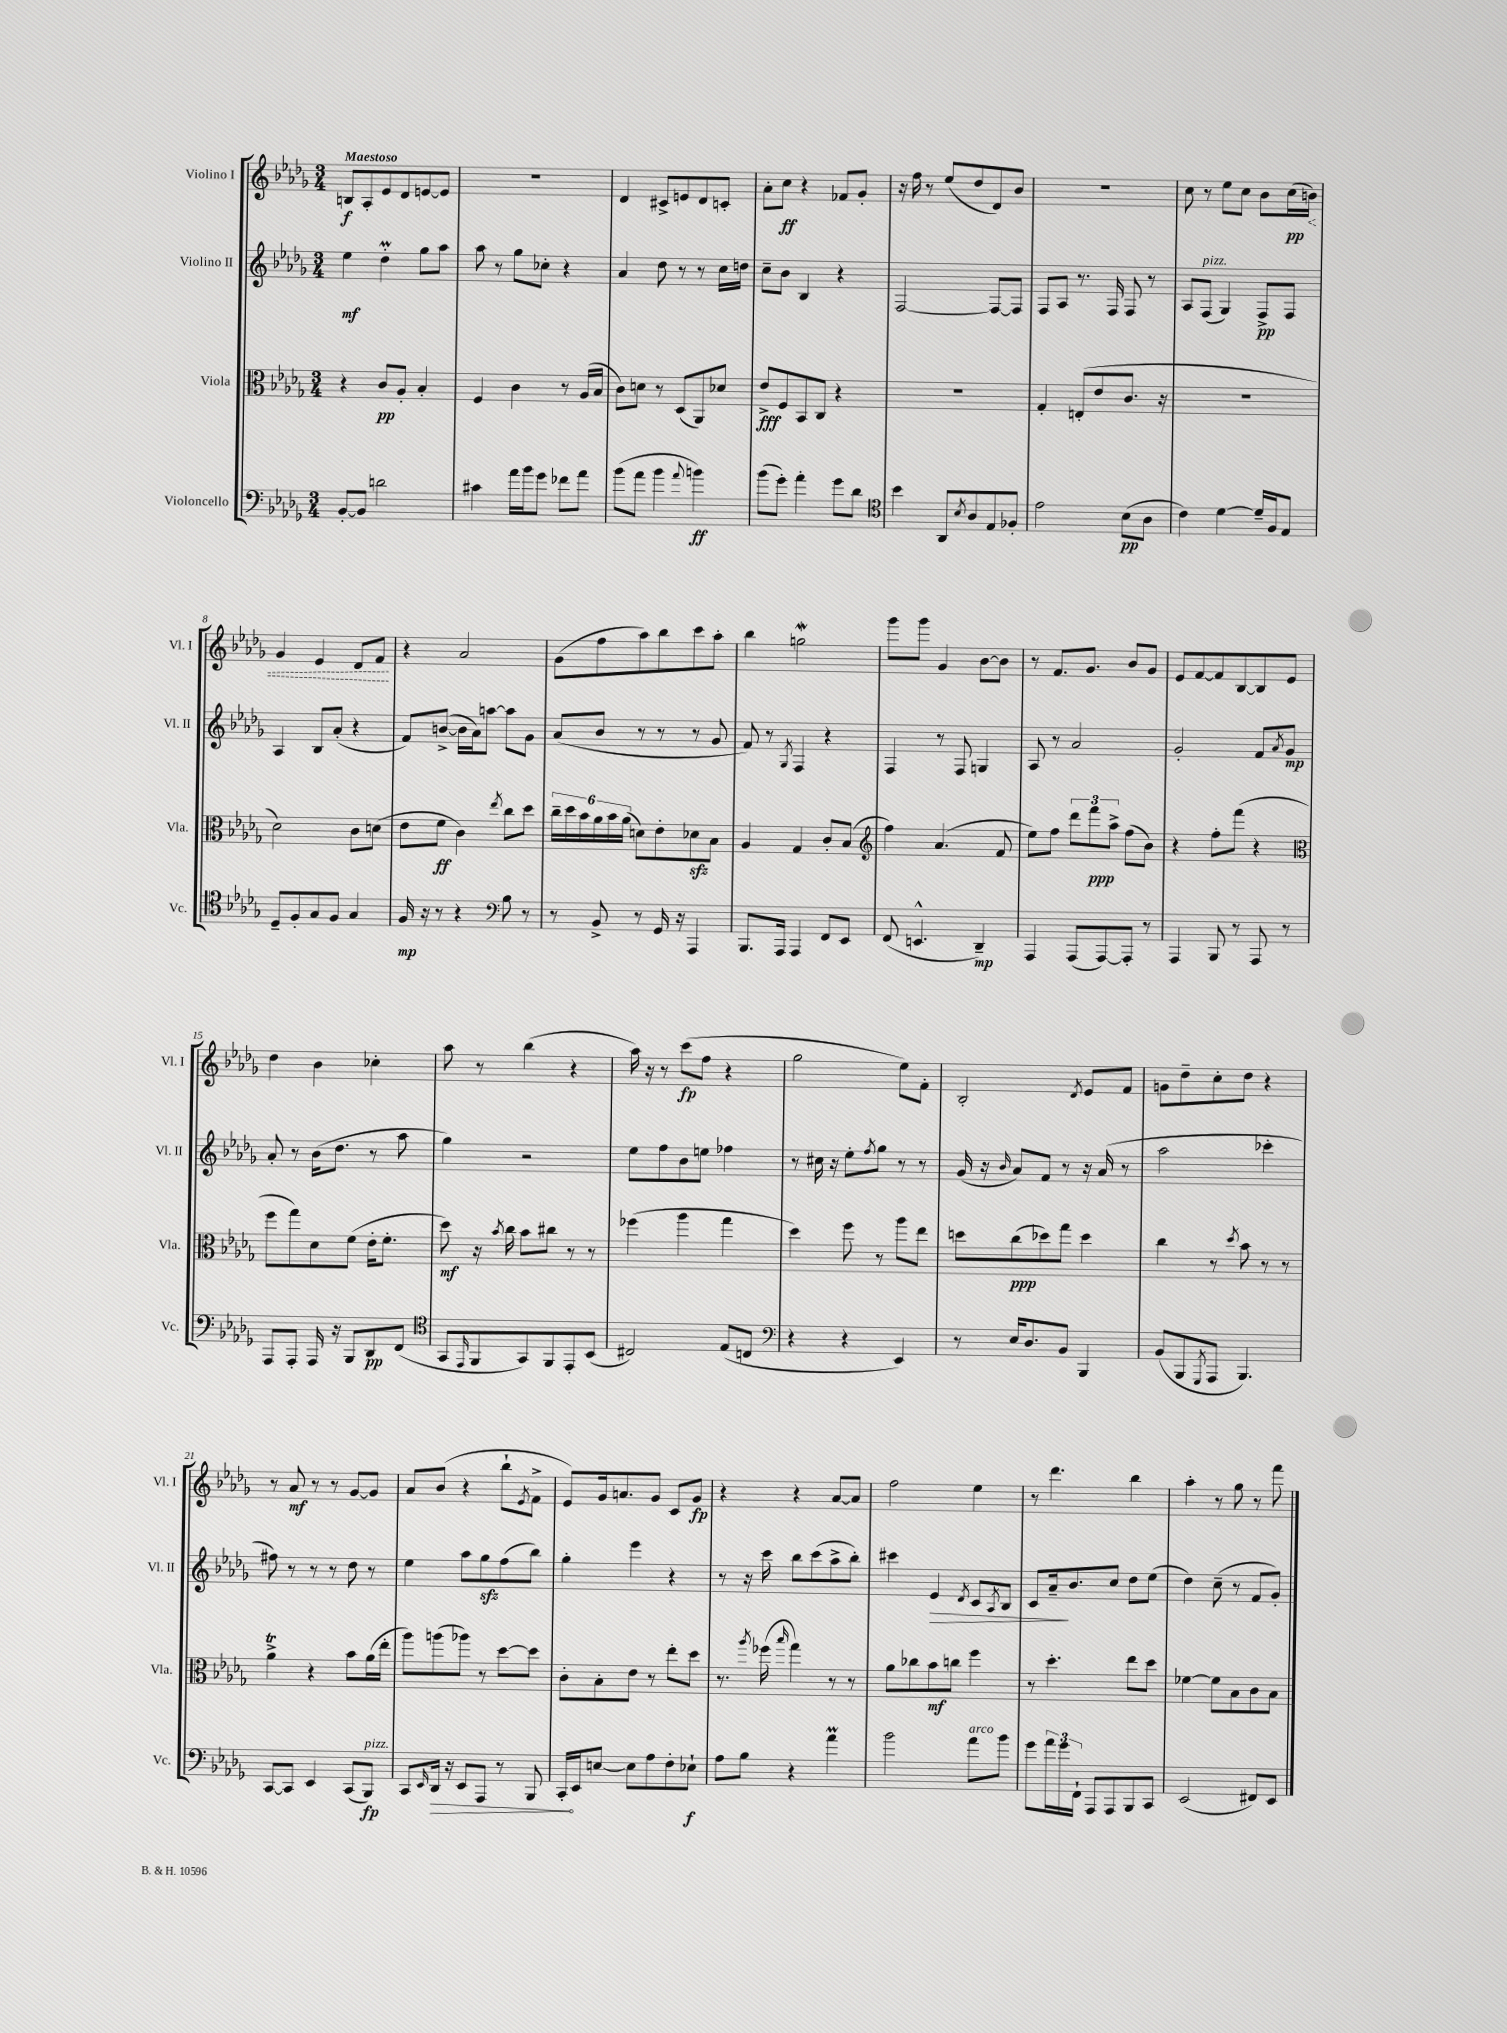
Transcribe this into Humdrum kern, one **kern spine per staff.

**kern	**kern	**kern	**kern
*staff4	*staff3	*staff2	*staff1
*clefF4	*clefC3	*clefG2	*clefG2
*k[b-e-a-d-g-]	*k[b-e-a-d-g-]	*k[b-e-a-d-g-]	*k[b-e-a-d-g-]
*M3/4	*M3/4	*M3/4	*M3/4
[8BB-'/L	4r	4ee-\	8B/L
8BB-/]J	.	.	8A-'/
2d\	8c/L	4dd-'\	8e-/
.	8A-'/J	.	8d-/
.	4B-'/	8gg-\L	[8e/
.	.	8aa-\J	8e/]J
=	=	=	=
4c#\	4F/	8aa-\	2.r
.	.	8r	.
16a-\LL	4c\	8gg-\L	.
16b-\J	.	.	.
8g-\J	.	8cc-'\J	.
8f-\L	8r	4r	.
8a-\J	(16A-/LL	.	.
.	16B-/JJ	.	.
=	=	=	=
(8b-\L	8c\L)	4a-/	4d-/
8a-\J	8d\J	.	.
4b-\	8r	8dd-\	8c#^/L
.	(8D-/L	8r	8e/
8qqa-/	.	.	.
4b\)	8AA-/)	8r	8d-/
.	8d-/J	16cc\LL	8c'/J
.	.	16dd\JJ	.
=	=	=	=
(8b-\L	8e-^/L	8cc~\L	8a-'\L
8g-'\J)	8F/	8b-\J	8cc\J
4a-'\	8BB-/	4B-/	4r
.	8C/J	.	.
8g-\L	4r	4r	8f-/L
8d-\J	.	.	8g-'/J
=	=	=	=
*clefC4	*	*	*
4b-\	2.r	[2F/	16r
.	.	.	16ff\
.	.	.	8r
8AA-/L	.	.	(8ee-/L
8qB-/	.	.	.
8A-/	.	.	8dd-/
8E-/	.	8F/_L	8d-/)
8F-'/J	.	8F/]J	8b-/J
=	=	=	=
2e-\	4G-'/	8F/L	2.r
.	.	8A-/J	.
.	(8E'/L	8.r	.
.	8e-/	.	.
.	.	16F/	.
(8B-\L	8.c/J	8F/	.
8A-\J	.	8r	.
.	16r	.	.
=	=	=	=
4c\)	2.r	8A-/L	8cc\
.	.	(8F/J	8r
[4d-\	.	4G-/)	8ee-\L
.	.	.	8cc\J
16d-~/]LL	.	8F^/L	8b-\L
16F/J	.	.	.
8E-/J	.	8F/J	(16cc\L
.	.	.	16b\JJ)
=	=	=	=
8D-~/L	2d-\)	4A-/	4g-/
8F'/	.	.	.
8G-/	.	8B-/L	4e-/
8F/J	.	(8a-'/J	.
4G-/	8c\L	4r	8d-/L
.	(8d\J	.	8f/J
=	=	=	=
16F/	8e-\L	8f/L)	4r
16r	.	.	.
8r	8f\J	([8b^/J	.
4r	4c\)	16b\]LL	2a-/
.	.	16a-\J)	.
.	.	[8aa\J	.
*clefF4	*	*	*
.	8qee-/	.	.
8B-\	8cc\L	8aa\]L	.
8r	8dd-\J	8g-\J	.
=	=	=	=
8r	24cc~\LL	(8a-/L	(8g-\L
.	24dd-\	.	.
.	24b-\	.	.
8BB-^/	24a-\	8b-/J	8ff\
.	24b-\	.	.
.	(24a-\JJ	.	.
8r	8d\L)	8r	8aa-\)
16GG-/	8e-'\	8r	8bb-\
16r	.	.	.
4AAA-/	8d-\	8r	8ccc\
.	8B-\J	8g-/	8aa-'\J
=	=	=	=
8.BBB-/L	4A-/	8f/)	4bb-\
.	.	8r	.
16AAA-/Jk	.	.	.
.	.	8qG-/	.
4AAA-/	4G-/	4F/	2gg\
8FF/L	8c'/L	4r	.
8EE-/J	(8B-/J	.	.
=	=	=	=
*	*clefG2	*	*
(8FF/	4ff\)	4F/	8ggg-\L
4.EE^^/	.	.	8ggg-\J
.	(4.a-/	8r	4g-/
.	.	8F/	.
4DD-~/)	.	4G/	[8b-\L
.	8f/	.	8b-\]J
=	=	=	=
4AAA-/	8ee-\L)	8A-/	8r
.	8ff\J	8r	8.f/L
(8AAA-/L	12ddd-\L	2a-/	.
.	.	.	8.g-/J
.	12fff\	.	.
[8AAA-/)	.	.	.
.	12aa-^\J	.	.
8AAA-'/]J	(8ff\L	.	8b-/L
8r	8b-\J)	.	8g-/J
=	=	=	=
4AAA-/	4r	2g-'/	8e-/L
.	.	.	[8f/
8BBB-/	8ff'\L	.	8f/]
8r	(8fff\J	.	[8B-/
8AAA-/	4r	8f/L	8B-/]
.	.	8qa-/	.
8r	.	8g-/J	8e-/J
=	=	=	=
*	*clefC3	*	*
8AAA-/L	8ff\L	8a-'/	4dd-\
8AAA-'/J	8gg-\)	8r	.
16AAA-/	8d-\	(16b-\LK	4b-\
16r	.	8.dd-\J	.
8BBB-/L	(8f\J	.	.
8DD-/	16e-'\LK	8r	4cc-'\
.	8.f'\J	.	.
(8FF/J	.	8aa-\	.
=	=	=	=
*clefC4	*	*	*
8GG-/L	8dd-\)	4gg-\)	8aa-\
16qqEE-/	.	.	.
8FF/	16r	.	8r
.	8qb-/	.	.
.	16cc\	.	.
8GG-/)	8b-\L	2r	(4bb-\
8FF/	8cc#\J	.	.
8EE-'/	8r	.	4r
(8BB-/J	8r	.	.
=	=	=	=
2C#/)	(4ff-\	8ee-\L	16aa-\)
.	.	.	16r
.	.	8ff\	8r
.	4aa-\	8b-\	(8ccc\L
.	.	8ee\J	8ff\J
(8E-/L	4gg-\	4ff-\	4r
8C/J	.	.	.
=	=	=	=
*clefF4	*	*	*
4r	4dd-\)	8r	2gg-\
.	.	16cc#\	.
.	.	16r	.
4r	8ff\	8ee-'\L	.
.	.	8qff/	.
.	8r	8gg-\J	.
4EE-/)	8aa-\L	8r	8ee-\L)
.	8ee-\J	8r	8f'\J
=	=	=	=
8r	8dd\L	(16g-/	2B-'/
.	.	16r	.
.	.	16qqb-/	.
16E-/LK	(8cc\	8a-/L)	.
8.D-/	.	.	.
.	8dd-\)	8f/J	.
8BB-/J	8gg-\J	8r	.
.	.	.	8qd-/
4BBB-/	4dd-\	16r	8e-/L
.	.	(16a-/	.
.	.	8r	8f/J
=	=	=	=
(8BB-/L	4cc\	2aa-\	8g\L
8BBB-/	.	.	8dd-~\
8qGGG-/	.	.	.
8AAA-/J	8r	.	8cc'\
.	8qdd-/	.	.
4.BBB-/)	8b-\	.	8dd-\J
.	8r	4ccc-'\	4r
.	8r	.	.
=	=	=	=
[8CC/L	4a-^\	8ff#\)	8r
8CC/]J	.	8r	8a-/
4EE-/	4r	8r	8r
.	.	8r	8r
(8CC/L	8b-\L	8dd-\	[8g-/L
8BBB-/J)	(16a-\L	8r	8g-/]J
.	16ee-'\JJ	.	.
=	=	=	=
8CC/L	8aa-\L)	4ee-\	8a-/L
16qqEE-/	.	.	.
16DD-/Jk	(8aa\	.	(8b-/J
16r	.	.	.
8EE-/L	8aa-\J)	8aa-\L	4r
8AAA-/J	8r	8gg-\	.
8r	[8dd-\L	(8ff\	8bb-`\L
.	.	.	8qe-/
8BBB-/	8dd-\]J	8bb-\J)	8f^\J
=	=	=	=
16CC'/LL	8c'\L	4gg-'\	8e-/L)
16EE-/J	.	.	.
[8E/J	8B-'\	.	16g-/k
.	.	.	8.a/
8E\]L	8e-\J	4eee-\	.
8A-\	8r	.	8g-/J
8F'\	8ee-'\L	4r	8c/L
8E-`\J	8dd-\J	.	8g-/J
=	=	=	=
8A-\L	8.r	8r	4r
8B-\J	.	16r	.
.	8qaa-/	.	.
.	(16ff-\	16ccc\	.
.	16qqbb-/	.	.
4r	4gg-\)	8bb-\L	4r
.	.	(8ccc\	.
4a-\	8r	8aa-^\	[8a-/L
.	8r	8bb-'\J)	8a-/]J
=	=	=	=
2b-\	8a-\L	4ccc#\	2ff\
.	8cc-\	.	.
.	8b-\	4e-/	.
.	8cc\J	.	.
.	.	8qd-/	.
8a-\L	4ff\	8c/L	4ee-\
.	.	8qA-/	.
8b-\J	.	8B-/J	.
=	=	=	=
8g-\L	8r	8c/L	8r
24a-\L	4.dd-'\	16a-~/k	4.ddd-\
24g-\	.	.	.
.	.	8.b-/	.
24FF`\JJ	.	.	.
8AAA-/L	.	.	.
8AAA-/	.	8cc/J	.
8BBB-/	8ee-\L	8dd-\L	4bb-\
8CC/J	8dd-\J	(8ee-\J	.
=	=	=	=
(2EE-/	[4f-\	4dd-\)	4aa-'\
.	8f-\]L	(8cc~\	8r
.	8B-\	8r	8gg-\
8FF#/L)	8c\	8f/L	8r
8EE-/J	8B-\J	8g-'/J)	8fff\
==	==	==	==
*-	*-	*-	*-
